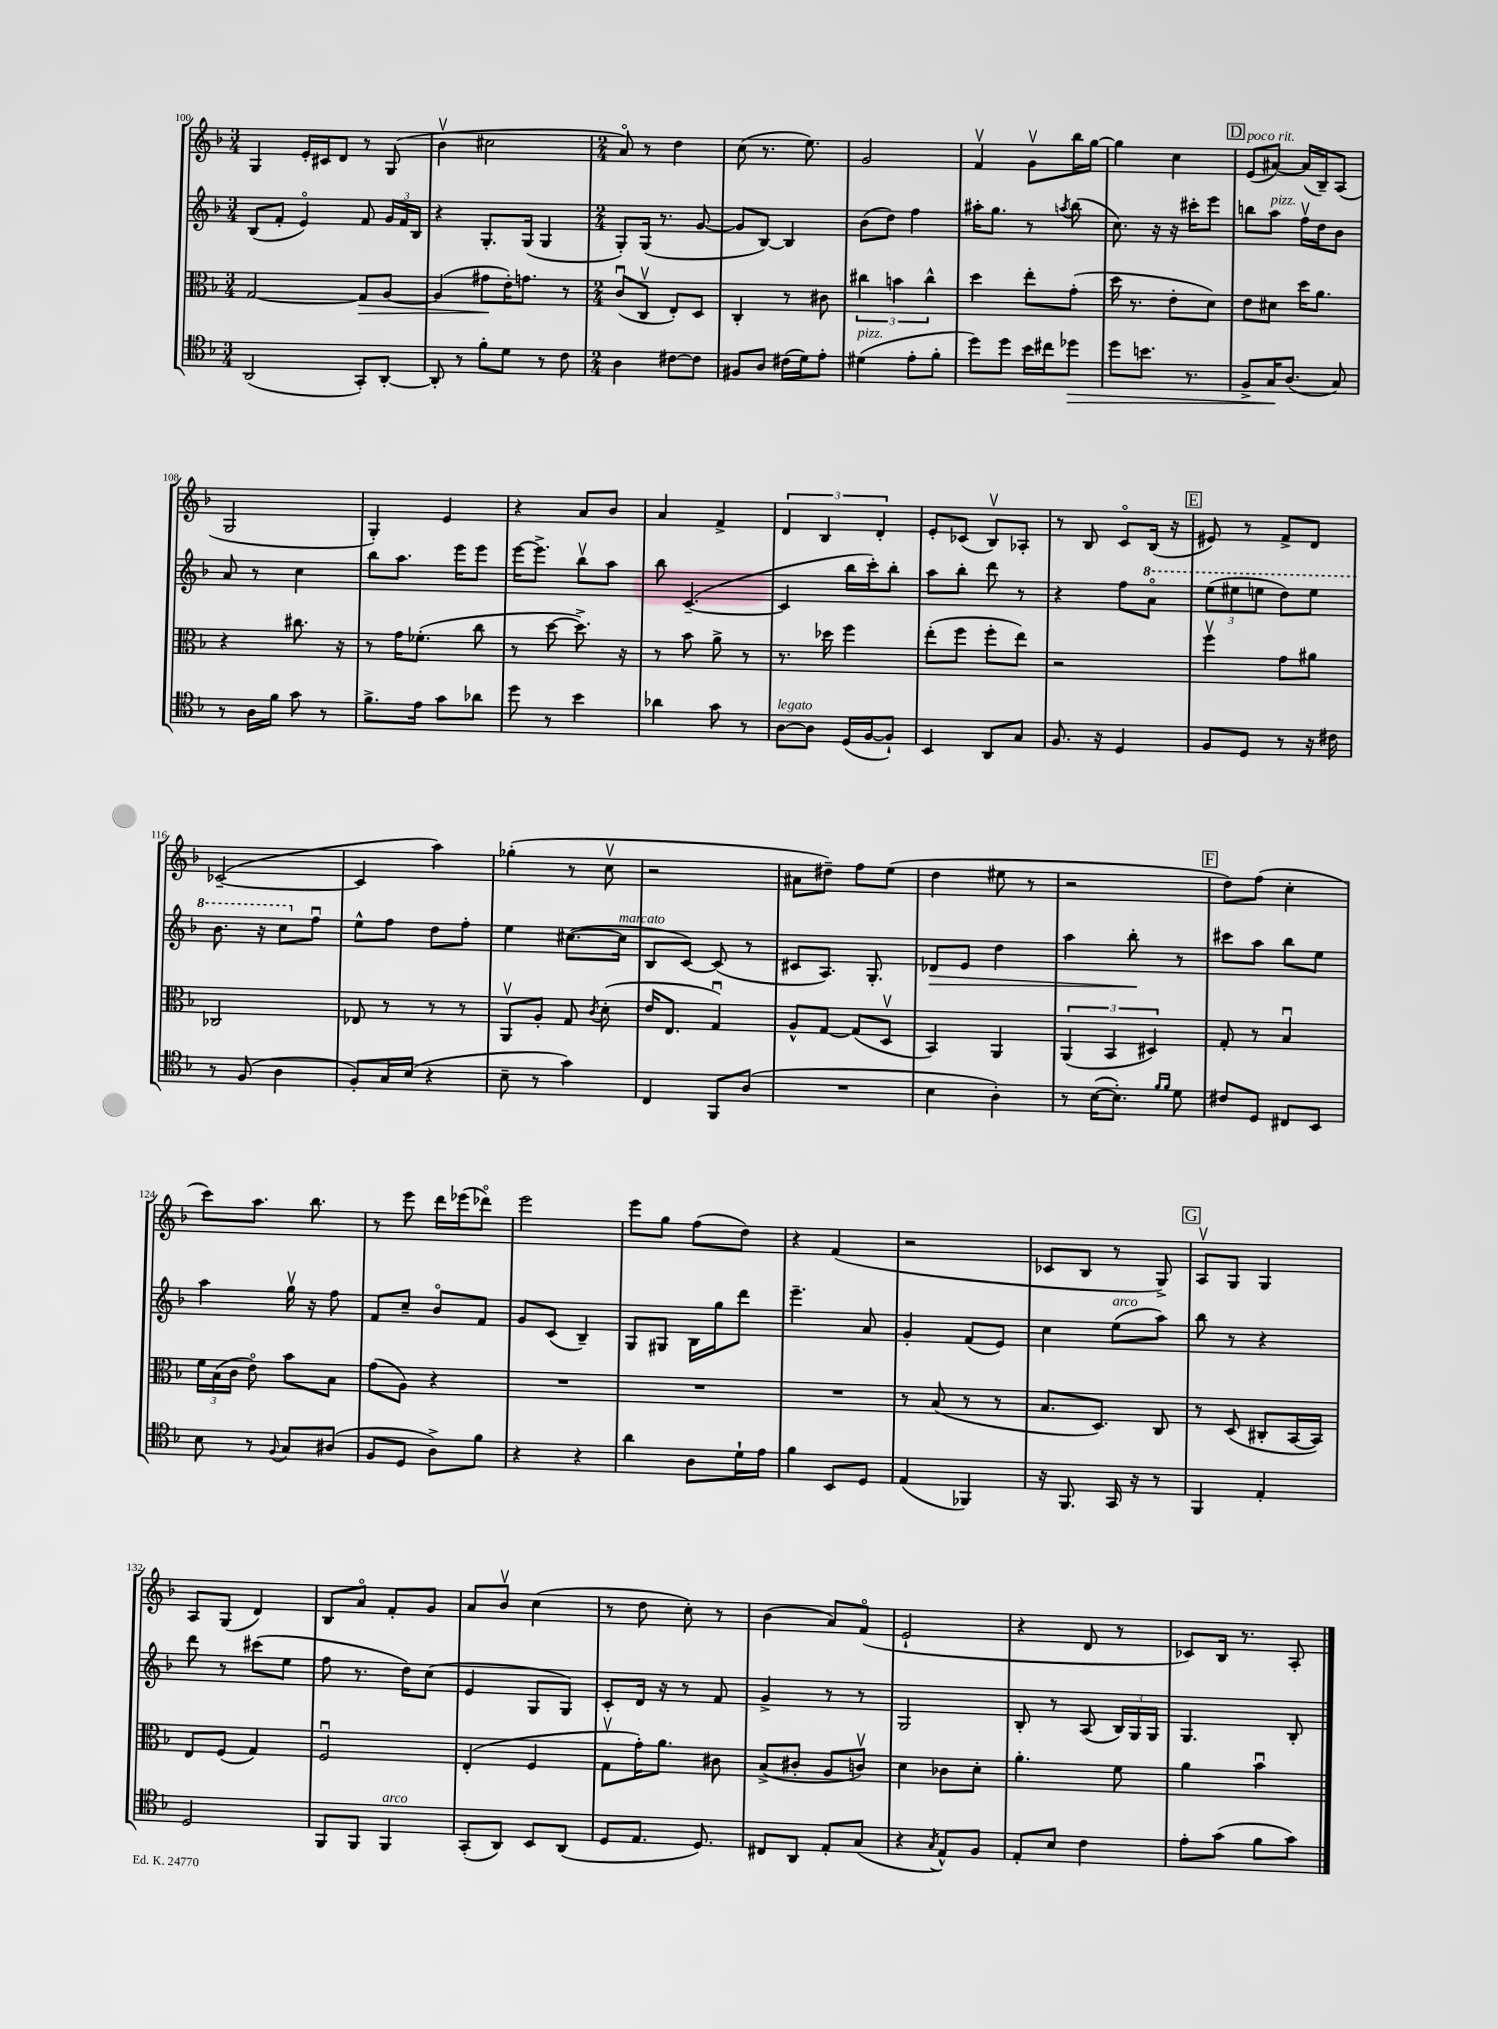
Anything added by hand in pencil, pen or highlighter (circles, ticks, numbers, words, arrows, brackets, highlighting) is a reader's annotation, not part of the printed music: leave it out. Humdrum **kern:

**kern	**kern	**kern	**kern
*staff4	*staff3	*staff2	*staff1
*clefC4	*clefC3	*clefG2	*clefG2
*k[b-]	*k[b-]	*k[b-]	*k[b-]
*M3/4	*M3/4	*M3/4	*M3/4
(2AA	[2G	(8B-	4G
.	.	8f'	.
.	.	4eo)	16e'
.	.	.	16c#
.	.	.	8d
8GG')	8G]	8f	8r
[8AA'	[8A	24g	(8G
.	.	24f	.
.	.	24B-	.
=	=	=	=
8AA']	(4A]	4r	4b-v
8r	.	.	.
8f'	8g#	8.G'	2cc#
8d	16e')	.	.
.	8.g	(16G	.
8r	.	4G	.
8c	8r	.	.
=	=	=	=
*M2/4	*M2/4	*M2/4	*M2/4
4A	(8cu	8G')	8ao)
.	8Cv	(16G	8r
.	.	8.r	.
[8c#	8E')	.	4dd
8c#]	8D	[8g	.
=	=	=	=
8F#	4C'	8g]	(8cc
8A	.	[8B-)	8.r
(16c#	8r	4B-]	.
16d)	.	.	8.ee)
8e'	8c#	.	.
=	=	=	=
(4d#	6cc#	(8b-	2g
.	.	8dd)	.
.	6b	.	.
8e'	.	4ff	.
.	6cc#^^	.	.
8f'	.	.	.
=	=	=	=
8dd)	4dd	16aa#'	4fv
.	.	8.gg	.
8dd	.	.	.
16b-	8ee'	8r	8gv
16cc#	.	.	.
.	.	8qaa	.
8dd-	(8g'	(8bb-	16bb-
.	.	.	[16gg
=	=	=	=
8dd	16dd	8.cc)	4gg]
.	8.r	.	.
8.b	.	.	.
.	.	16r	.
.	8e'	16r	4cc
8.r	.	16ccc#'	.
.	8d)	8eee	.
=	=	=	=
8F^	8e	8bb	(8e
16G	8d#	8aa	[8a#)
(8.A	.	.	.
.	16dd	16ffv	(16a#]
.	8.a	16dd	16B-~)
8G)	.	8b-	(8A
=	=	=	=
8r	4r	8a	2G
16A	.	8r	.
16f	.	.	.
8g	8.cc#	4cc	.
8r	.	.	.
.	16r	.	.
=	=	=	=
8.f^	8r	8bb-	4G')
.	16g	8.aa	.
16e	(8.f-'	.	.
8g	.	.	4e
.	.	16eee	.
8a-	8cc	8eee	.
=	=	=	=
8dd	8r	[16eee	4r
.	.	8.eee^]	.
8r	[8dd	.	.
4b-	8.dd^])	8bb-v	8a
.	.	8aa	8b-
.	16r	.	.
=	=	=	=
4a-	8r	8bb-	4a
.	8b-	([4.c~	.
8g	8a^	.	4f^
8r	8r	.	.
=	=	=	=
[8A	8.r	4c]	6d
8A]	.	.	.
.	.	.	6B-
.	16dd-	.	.
(16D	4ff	16bb-	.
[16F	.	16ccc')	.
.	.	.	6d'
8F`])	.	8bb-'	.
=	=	=	=
4BB-	(8ee'	8aa	8e'
.	8ff	8bb-'	(8c-
8AA	8ff'	8ddd	8B-v)
8G	8ee)	8r	8A-'
=	=	=	=
8.F	2r	4r	8r
.	.	.	8B-
16r	.	.	.
4D	.	8ff	8co
.	.	8aao	(16B-
.	.	.	16r
=	=	=	=
8F	4ffv	(12eee	8e#)
.	.	12eee#	.
8D	.	.	8r
.	.	12eee	.
8r	8g	8ddd)	8f^
16r	8a#	8eee	8d
16c#	.	.	.
=	=	=	=
8r	2C-	8.bb-	([2c-~
(8F	.	.	.
.	.	16r	.
4A	.	8ccc	.
.	.	8ffu	.
=	=	=	=
8F')	8E-	8ee^^	4c-]
16G	8r	8ff	.
(16B-	.	.	.
4r	8r	8dd	4aa)
.	8r	8ff'	.
=	=	=	=
8B-~	8AAv	4ee	(4gg-'
8r	8A'	.	.
4g)	8G	([8.cc#	8r
.	8qc	.	.
.	(8d'	.	8ccv
.	.	16cc#]	.
=	=	=	=
4C	16e	8B-	2r
.	8.E	.	.
.	.	[8c)	.
8FF	4Gu)	(8c]	.
(8A	.	8r	.
=	=	=	=
2r	8A^^	8c#	8a#
.	[8G	8.A)	8dd#~)
.	(8G]	.	8ff
.	.	8.G'	.
.	8Dv	.	(8ee
=	=	=	=
4B-	4BB-)	8d-	4dd
.	.	8e	.
4A')	4AA	4dd	8ee#
.	.	.	8r
=	=	=	=
8r	(6AA	4aa	2r
([16B-	.	.	.
.	6BB-	.	.
8.B-'])	.	.	.
.	.	8bb-'	.
.	6D#)	.	.
16qqf	.	.	.
16qqf	.	.	.
8d	.	8r	.
=	=	=	=
8c#	8G'	8ccc#	8dd)
8D	8r	8aa	(8ff
8C#	4B-u	8bb-	4cc'
8BB-	.	8ee	.
=	=	=	=
8B-	24f	4aa	8ccc)
.	(24B-	.	.
.	24c	.	.
8r	8eo)	.	8.aa
8qqF	.	.	.
8G	8b-	16ggv	.
.	.	16r	8.bb-
(8A#	8B-	8ff	.
=	=	=	=
8F	(8g	8f	8r
8D	8A)	8cc~	8eee
8A^)	4r	8b-o	16ddd
.	.	.	(16eee-
8f	.	8f	8ddd-o)
=	=	=	=
4r	2r	8g	2eee
.	.	(8c	.
4r	.	4B-~)	.
=	=	=	=
4a	2r	8G	8eee
.	.	8G#	8gg
8A	.	16B-	(8ff
.	.	16gg	.
16d`	.	8ddd	8dd)
16e	.	.	.
=	=	=	=
4f	2r	4.eee~	4r
8BB-	.	.	(4f
8D	.	8a	.
=	=	=	=
(4E	8r	4g'	2r
.	(8B-	.	.
4FF-)	8r	(8f	.
.	8r	8e)	.
=	=	=	=
16r	8.B-	4cc	8c-
8.FF	.	.	.
.	.	.	8B-
.	8.D)	.	.
16GG	.	(8ee	8r
16r	.	.	.
8r	8C	8aa)	8G^)
=	=	=	=
4FF	8r	8bb-	8Av
.	(8D	8r	8G
4E'	8C#'	4r	4G
.	[16BB-	.	.
.	16BB-])	.	.
=	=	=	=
2D	8E	8ddd	8A
.	(8F	8r	(8G
.	4G)	(8ccc#	4d)
.	.	8ee	.
=	=	=	=
8FF	2Fu	8ff	8B-
8FF	.	8.r	8ao
4FF	.	.	8f'
.	.	16dd)	.
.	.	(8cc	8g
=	=	=	=
(8GG'	(4E'	4e	8a
8AA)	.	.	8b-v
8BB-	4F	8G	(4cc
(8AA	.	8G)	.
=	=	=	=
8D	8Gv	8c'	8r
8.E	16g')	16d	8dd
.	8.a	16r	.
.	.	8r	8cc')
8.D)	.	.	.
.	8c#	8f	8r
=	=	=	=
8C#	(8B-^	4g^	(4b-
8AA	8c#'	.	.
8E'	8A	8r	8a)
(8G	8cv)	8r	(8fo
=	=	=	=
4r	4d	2G	2e`
8qG	.	.	.
8E^^)	8c-	.	.
8F	8d'	.	.
=	=	=	=
8E'	4.a'	8B-'	4r
8B-	.	8r	.
4c	.	(8A	8d
.	8f	24B-)	8r
.	.	24G	.
.	.	24G	.
=	=	=	=
8e'	4a	4.G	8c-)
(8g	.	.	16B-
.	.	.	8.r
8f	4b-u	.	.
8g)	.	8B-'	8A'
==	==	==	==
*-	*-	*-	*-
